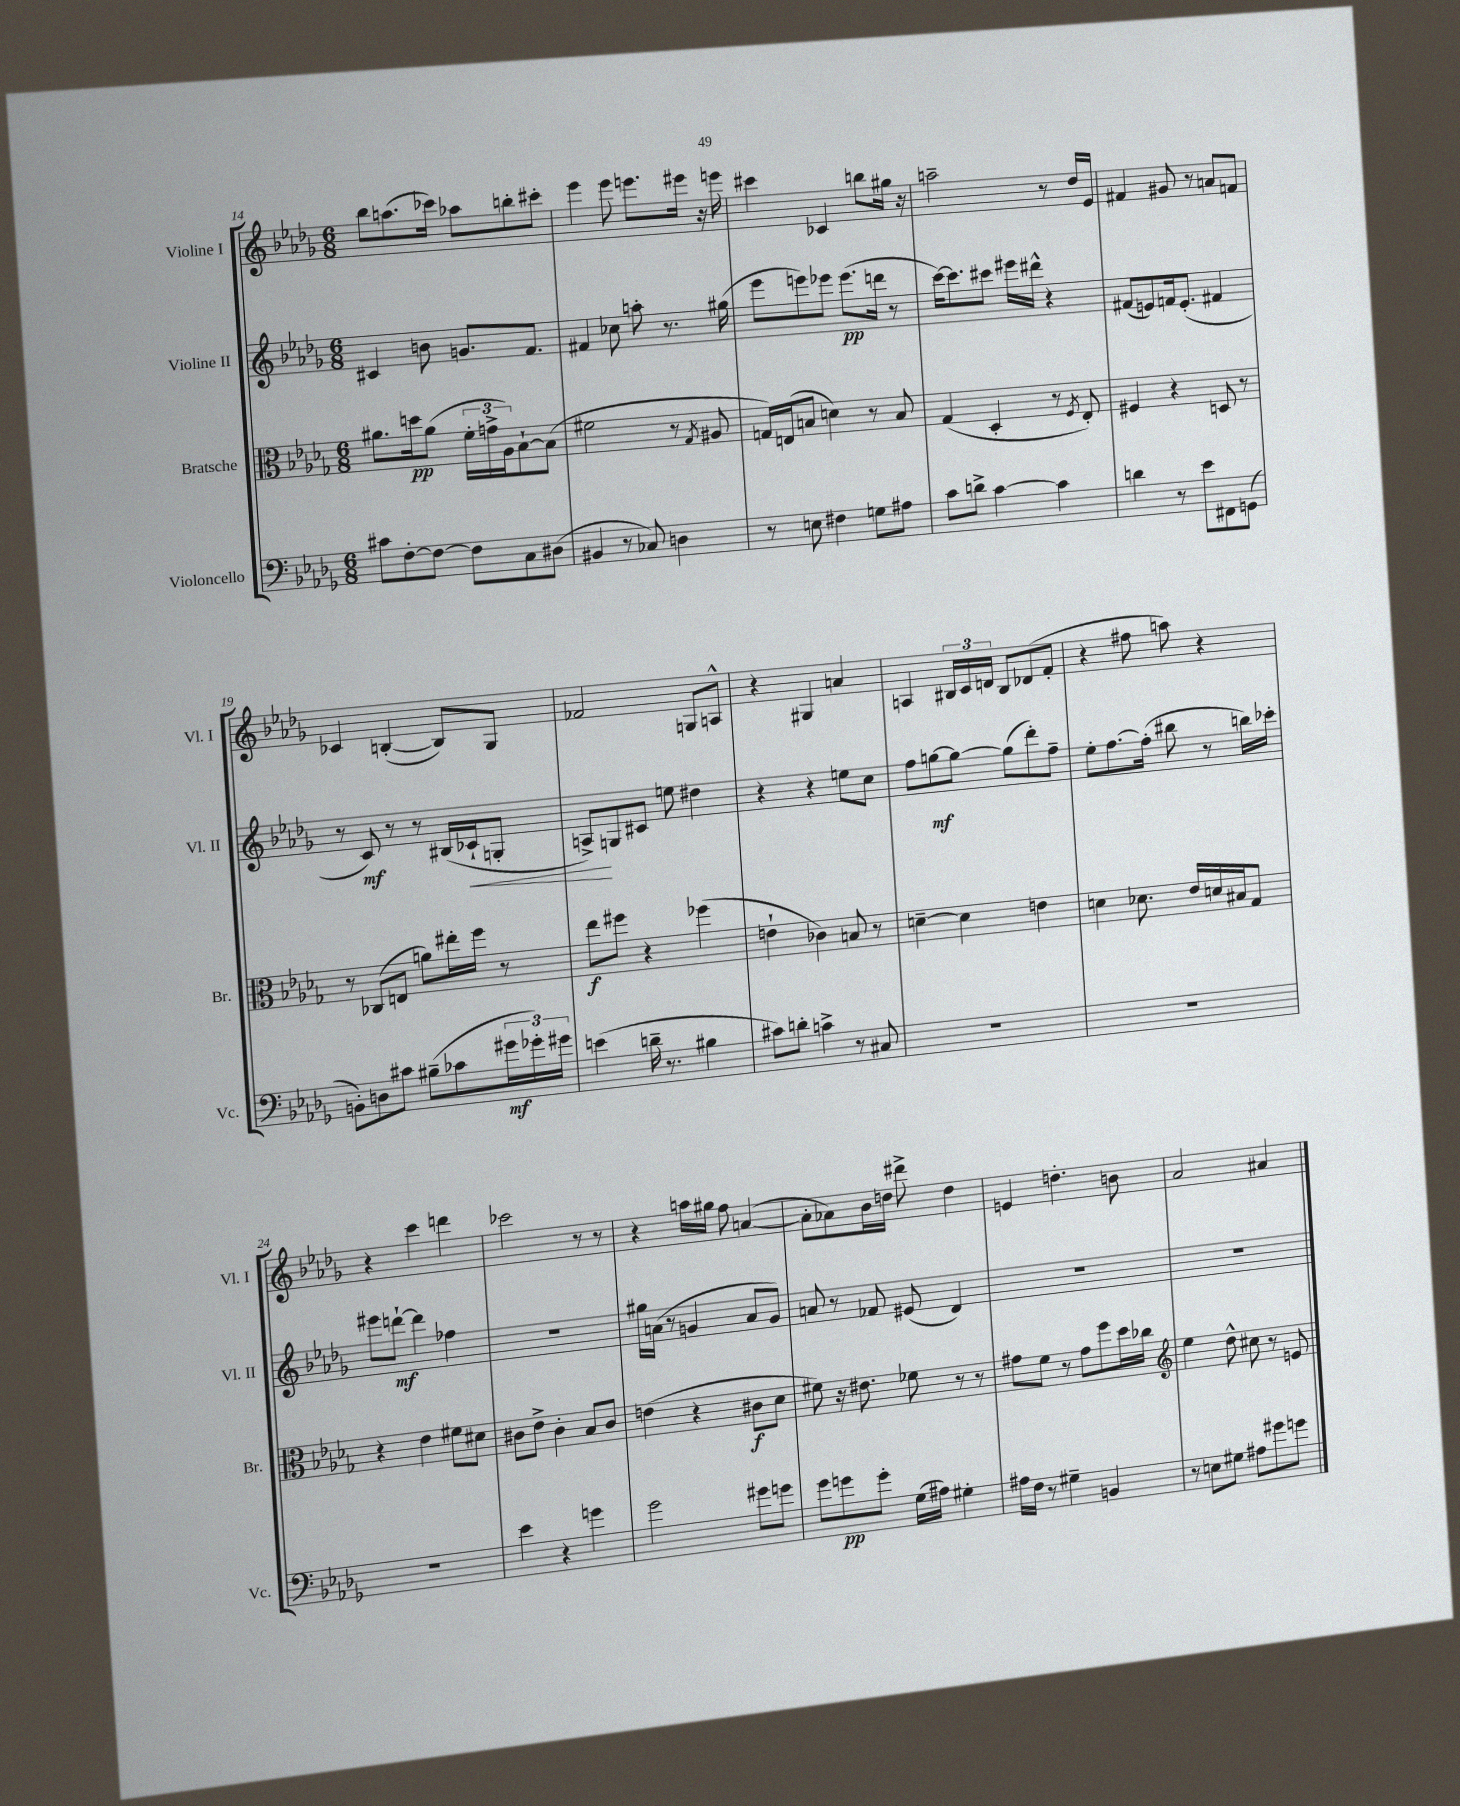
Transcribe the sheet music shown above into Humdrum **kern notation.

**kern	**kern	**kern	**kern
*staff4	*staff3	*staff2	*staff1
*clefF4	*clefC3	*clefG2	*clefG2
*k[b-e-a-d-g-]	*k[b-e-a-d-g-]	*k[b-e-a-d-g-]	*k[b-e-a-d-g-]
*M6/8	*M6/8	*M6/8	*M6/8
8c#	8.a#	4c#	8bb-
[8F'	.	.	(8.aa
.	16dd	.	.
8F_	(8a#	8b	.
.	.	.	16ccc-)
8F]	24f'	8.g	8aa-
.	24g^	.	.
.	24A-)	.	.
8C	[8B-`	.	8bb'
.	.	8.f	.
(8D#	(8B-]	.	8ccc#'
=	=	=	=
4BB#	2f#	4f#	4eee-
8r	.	8cc-	8eee-
8C-)	.	8aa'	8.eee
4D	8r	8.r	.
.	.	.	16eee#
.	8qG-	.	.
.	8A#	.	16r
.	.	(16gg#	16eee
=	=	=	=
8r	16G)	8eee-	4ccc#
.	(16E	.	.
8E	8B	8eee)	.
4F#	4d)	8eee-	4c-
.	.	(8.eee-	.
8G	8r	.	8bb
.	.	16ddd	.
8A#	8B	8r	16gg#
.	.	.	16r
=	=	=	=
8c	(4G-	[16ccc)	2aa~
.	.	8.ccc]	.
8d^	.	.	.
[4c	4D-'	8ccc#	.
.	.	16eee#	.
.	.	16ddd#^^	.
4c]	8r	4r	8r
.	8qF	.	.
.	8E-')	.	16dd-
.	.	.	16e-
=	=	=	=
4d	4F#	(8f#	4f#
.	.	8e)	.
8r	4r	16f	8g#
.	.	(8.e'	.
8e-	.	.	8r
8FF#	8D	4f#	8a
(8GG	8r	.	8f
=	=	=	=
8BB')	8r	8r	4c-
8D	(8C-	8c)	.
8c#	8E	8r	([4B'
(8B#~	8a)	8r	.
8c-	16ee#'	(16B#	8B])
.	16ff	16c-`	.
24g#	8r	8G'	8G-
24g-')	.	.	.
24g#	.	.	.
=	=	=	=
(4e	8ee-	8A^)	2f-
.	8ff#	8G	.
16d~	4r	8c#	.
8.r	.	.	.
.	.	8ee	.
4B#	(4ff-	4dd#	8G
.	.	.	8A^^
=	=	=	=
8c#)	4e`	4r	4r
8d'	.	.	.
4c^	4c-)	4r	4G#
8r	8B	8ee	4a
8C#	8r	8cc	.
=	=	=	=
2.r	[4d~	8ff	4A
.	.	[8gg	.
.	4d]	8gg_	24B#
.	.	.	24c
.	.	.	24d
.	.	(8gg]	8B#
.	4e	8ddd-')	(8d-
.	.	8ff~	8f'
=	=	=	=
2.r	4d	8ee-'	4r
.	.	[8.ff	.
.	8.d-	.	8ff#
.	.	(16ff']	.
.	.	8bb#	8aa)
.	16e-	.	.
.	16d	8r	4r
.	16B#	.	.
.	8G-	16bb)	.
.	.	16ccc-'	.
=	=	=	=
2.r	4r	8eee#	4r
.	.	[8ddd`	.
.	4e-	4ddd]	4ccc
.	8f#	4ff-	4ddd
.	8d#	.	.
=	=	=	=
4e-	8c#	2.r	2ccc-
.	8e-^	.	.
4r	4c#'	.	.
4g	8B-	.	8r
.	8c#	.	8r
=	=	=	=
2g-	(4e	16gg#	4r
.	.	(16a	.
.	.	8r	.
.	4r	4g	16aa
.	.	.	16gg#
.	.	.	8ff
8g#	8c#	8a	([4a
8g	8d-	8g)	.
=	=	=	=
8g-	8f#)	8a	8a']
8g	16r	8r	8a-)
.	8.e#	.	.
8g'	.	8f-	16b-
.	.	.	16dd
(16G-	8f-	(8e#	8ddd#^
16A#)	.	.	.
4G#'	8r	4d-)	4dd
.	8r	.	.
=	=	=	=
16A#	8g#	2.r	4e
16F	.	.	.
8r	8f	.	.
4G#~	8r	.	4.dd'
.	8g#	.	.
4BB	8ff	.	.
.	16dd-	.	8b
.	16cc-	.	.
=	=	=	=
*	*clefG2	*	*
8r	4ee-	2.r	2a-
8E	.	.	.
8G#	8dd-^^	.	.
8A#	8cc#	.	.
8g#	8r	.	4a#
8g	8e	.	.
==	==	==	==
*-	*-	*-	*-
